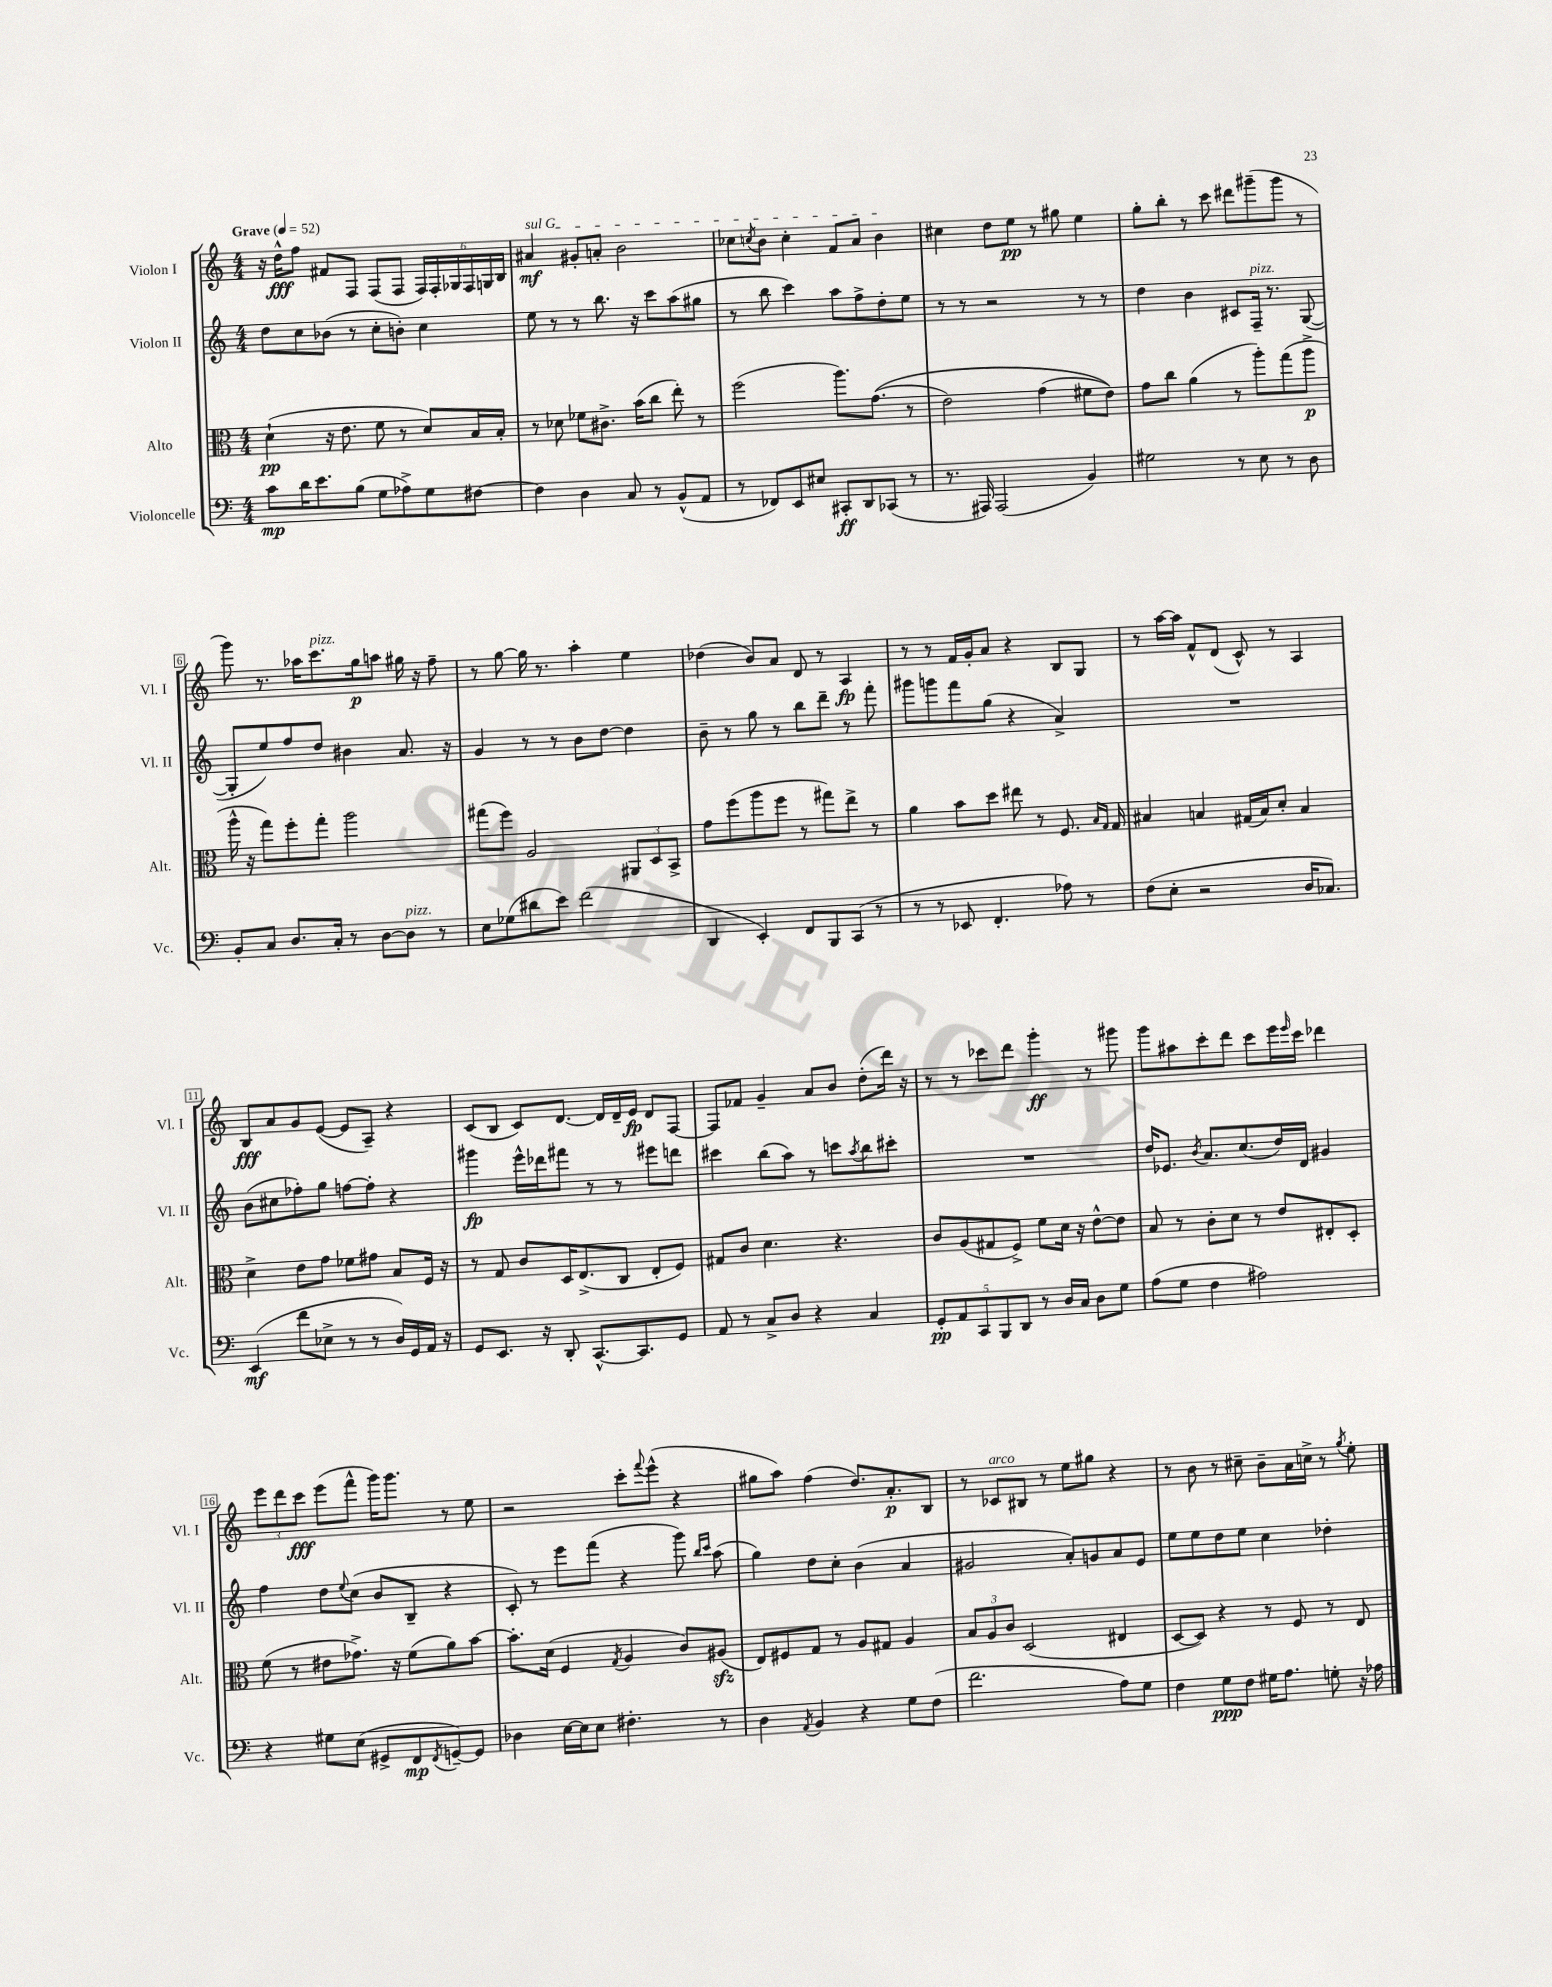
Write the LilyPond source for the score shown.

<<
\new StaffGroup <<
\new Staff = "s0" \with { instrumentName = "Violon I" shortInstrumentName = "Vl. I" } {
    \clef treble \key c \major \numericTimeSignature \time 4/4 \tempo "Grave" 4 = 52
    r16 d''16-^\fff f''8 fis'8 f8 f8( f8 \tuplet 6/4 { f16) f16-. ges16 f16 g16 b16 } |
    \once \override TextSpanner.bound-details.left.text = \markup { \italic "sul G" } ais'4\mf\startTextSpan gis'8-. a'8-. b'2 |
    ces''8 \acciaccatura { c''8 } b'8 c''4-. f'8 a'8 b'4\stopTextSpan |
    cis''4 d''8 e''8\pp r8 gis''8 e''4 |
    g''8-. b''8-. r8 c'''8 dis'''8 gis'''8--( gis'''8 r8 |
    g'''8) r8. aes''16 c'''8.^\markup { \italic "pizz." } g''16\p a''8 gis''16 r16 f''8-- |
    r8 g''8~ g''16 r8. a''4-. e''4 |
    des''4( b'8) a'8 d'8 r8 a4\fp |
    r8 r8 f'16 g'16-. a'8 r4 b8 g8 |
    r8 a''16~ a''16 f'8-^ d'8( c'8-^) r8 a4 |
    b8\fff a'8 g'8 e'8~( e'8 a8--) r4 |
    c'8( b8 c'8) d'8.~ d'16 d'16-- e'16\fp d'8 f8~ |
    f8 fes'8 g'4-- a'8 b'8 d''8-.( d'''16) r16 |
    r8 r8 ces'''8 d'''8 g'''4-.\ff r8 gis'''8 |
    g'''8 ais''8 c'''8-. d'''8 c'''8 e'''16 \grace { e'''16 } c'''16 des'''4 |
    \tuplet 3/2 { e'''8 d'''8 c'''8\fff } e'''8( f'''8-^ g'''16) g'''8. r8 e''8 |
    r2 c'''8-. \appoggiatura { f'''8 } e'''8-^( r4 |
    gis''8 a''8) f''4( d''8.) a'8.-.\p b8 |
    r8 ces'8^\markup { \italic "arco" } bis8 r8 e''8 gis''8 r4 |
    r8 b'8 r8 cis''8-- b'8-- a'16 c''16-> r8 \acciaccatura { g''8 } e''8-. \bar "|." |
}
\new Staff = "s1" \with { instrumentName = "Violon II" shortInstrumentName = "Vl. II" } {
    \clef treble \key c \major \numericTimeSignature \time 4/4
    d''8 c''8 bes'8( r8 c''8-. b'8-.) c''4 |
    e''8 r8 r8 b''8. r16 c'''8 a''8( gis''8 |
    r8 b''8 c'''4) a''8 f''8-> d''8-. e''8 |
    r8 r8 r2 r8 r8 |
    d''4 b'4 cis'8 f16--^\markup { \italic "pizz." } r8. g8~( |
    g8-. e''8) f''8 d''8 bis'4 a'8. r16 |
    g'4 r8 r8 b'8 d''8~ d''4 |
    b'8-- r8 g''8 r8 b''8 d'''8-- r8 f'''8-. |
    gis'''8 g'''8 f'''8 g''8( r4 a'4->) |
    R1 |
    b'8( cis''8 fes''8-.) g''8 f''8~ f''8-. r4 |
    gis'''4\fp e'''16-^ des'''16 fis'''8 r8 r8 eis'''8 d'''8 |
    cis'''4 b''8( a''8) r8 c'''8 \acciaccatura { a''8 } b''8 cis'''8-. |
    R1 |
    d''16 ees'8. \acciaccatura { b'8 } a'8. c''8.( d''16) d'16 gis'4 |
    f''4 d''8 \appoggiatura { e''8 } c''8( b'8 b8-- r4 |
    c'8-.) r8 e'''8 f'''8( r4 g'''8) \grace { b''16 c'''16 } a''8( |
    g''4) d''8 c''8-. b'4( a'4 |
    gis'2 a'8-.) g'8 a'8 e'8 |
    e''8 e''8 d''8 e''8 c''4 des''4-. \bar "|." |
}
\new Staff = "s2" \with { instrumentName = "Alto" shortInstrumentName = "Alt." } {
    \clef alto \key c \major \numericTimeSignature \time 4/4
    d'4-!\pp( r16 e'8. f'8 r8 d'8) b16 b16-. |
    r8 des'8 fes'8 cis'8.-> b'16( c''8 e''8-.) r8 |
    f''2( a''8.) g'8.(\( r8 |
    e'2) g'4( fis'8 e'8)\) |
    g'8 c''8 a'4( r8 a''8-.) g''8( a''8->\p |
    a''16-^ r16 g''8) f''8-. g''8-. a''2 |
    gis''8( f''8) a2 \tuplet 3/2 { ais,8 d8 b,8-> } |
    g'8 f''8( a''8 f''8 r8 gis''8) e''8-> r8 |
    a'4 b'8 d''8 eis''8 r8 f8. \grace { b16 g16 } g16 |
    bis4 b4 gis16( b16) d'8-. b4 |
    d'4-> e'8 g'8 fes'8 gis'8 b8 f16 r16 |
    r8 g8 c'8 d16 e8.->( c8 e8-. f8) |
    gis8 c'8 d'4. r4. |
    c'8 a8( gis8 f8->) f'8 d'16 r16 e'8~-^ e'8 |
    b8 r8 c'8-. d'8 r8 e'8 eis8-. d8-. |
    f'8( r8 eis'8 ges'8.->) r16 f'8( a'8) b'8~ |
    b'8.-. d'16( f4 \acciaccatura { g8 } a4 c'8) ais8\sfz( |
    e8) fis8 g8 r8 a8 gis8 a4 |
    \tuplet 3/2 { b8 a8 c'8 } d2( eis4 |
    d8~ d8) r4 r8 f8 r8 e8 \bar "|." |
}
\new Staff = "s3" \with { instrumentName = "Violoncelle" shortInstrumentName = "Vc." } {
    \clef bass \key c \major \numericTimeSignature \time 4/4
    c'8\mp d'16 e'8. b8( g8 aes8->) g8 fis8~ |
    fis4 d4 c8 r8 b,8-^( a,8 |
    r8 fes,8) e,8 eis8 cis,8-.\ff d,8 ces,8( r8 |
    r8. ais,,16) ais,,2( b,4) |
    gis2 r8 e8 r8 d8 |
    b,8-. c8 d8. c16-. r8 d8~ d8^\markup { \italic "pizz." } r8 |
    e8 ges8( dis'8 e'8) f'2( |
    d,4 e,4-.) f,8 b,,8 c,8( r8 |
    r8 r8 ees,8 f,4.-. aes8) r8 |
    f8( e8-. r2 d16 ces8.) |
    e,4\mf( f'8 ees8-> r8 r8 d16) g,16 a,16 r16 |
    g,8 e,8. r16 d,8-. c,8.~-^ c,8. g,8 |
    a,8 r8 c8-> d8 r4 c4 |
    \tuplet 5/4 { g,8-.\pp a,8 c,8 b,,8 d,8 } r8 d16 c16 d8 g8 |
    a8( g8 f4 ais2) |
    r4 gis8 e8( gis,8-> f,8\mp \acciaccatura { f,8 } g,8~--) g,8 |
    des4 e16~ e16 e8 fis4.-. r8 |
    d4 \acciaccatura { a,8 } b,4 r4 g8 f8( |
    f'2. a8) g8 |
    f4 g8\ppp f8 gis16 a8. g8-. r16 aes16 \bar "|." |
}
>>
>>
\layout { \context { \Score \override BarNumber.stencil = #(make-stencil-boxer 0.1 0.3 ly:text-interface::print) } }
